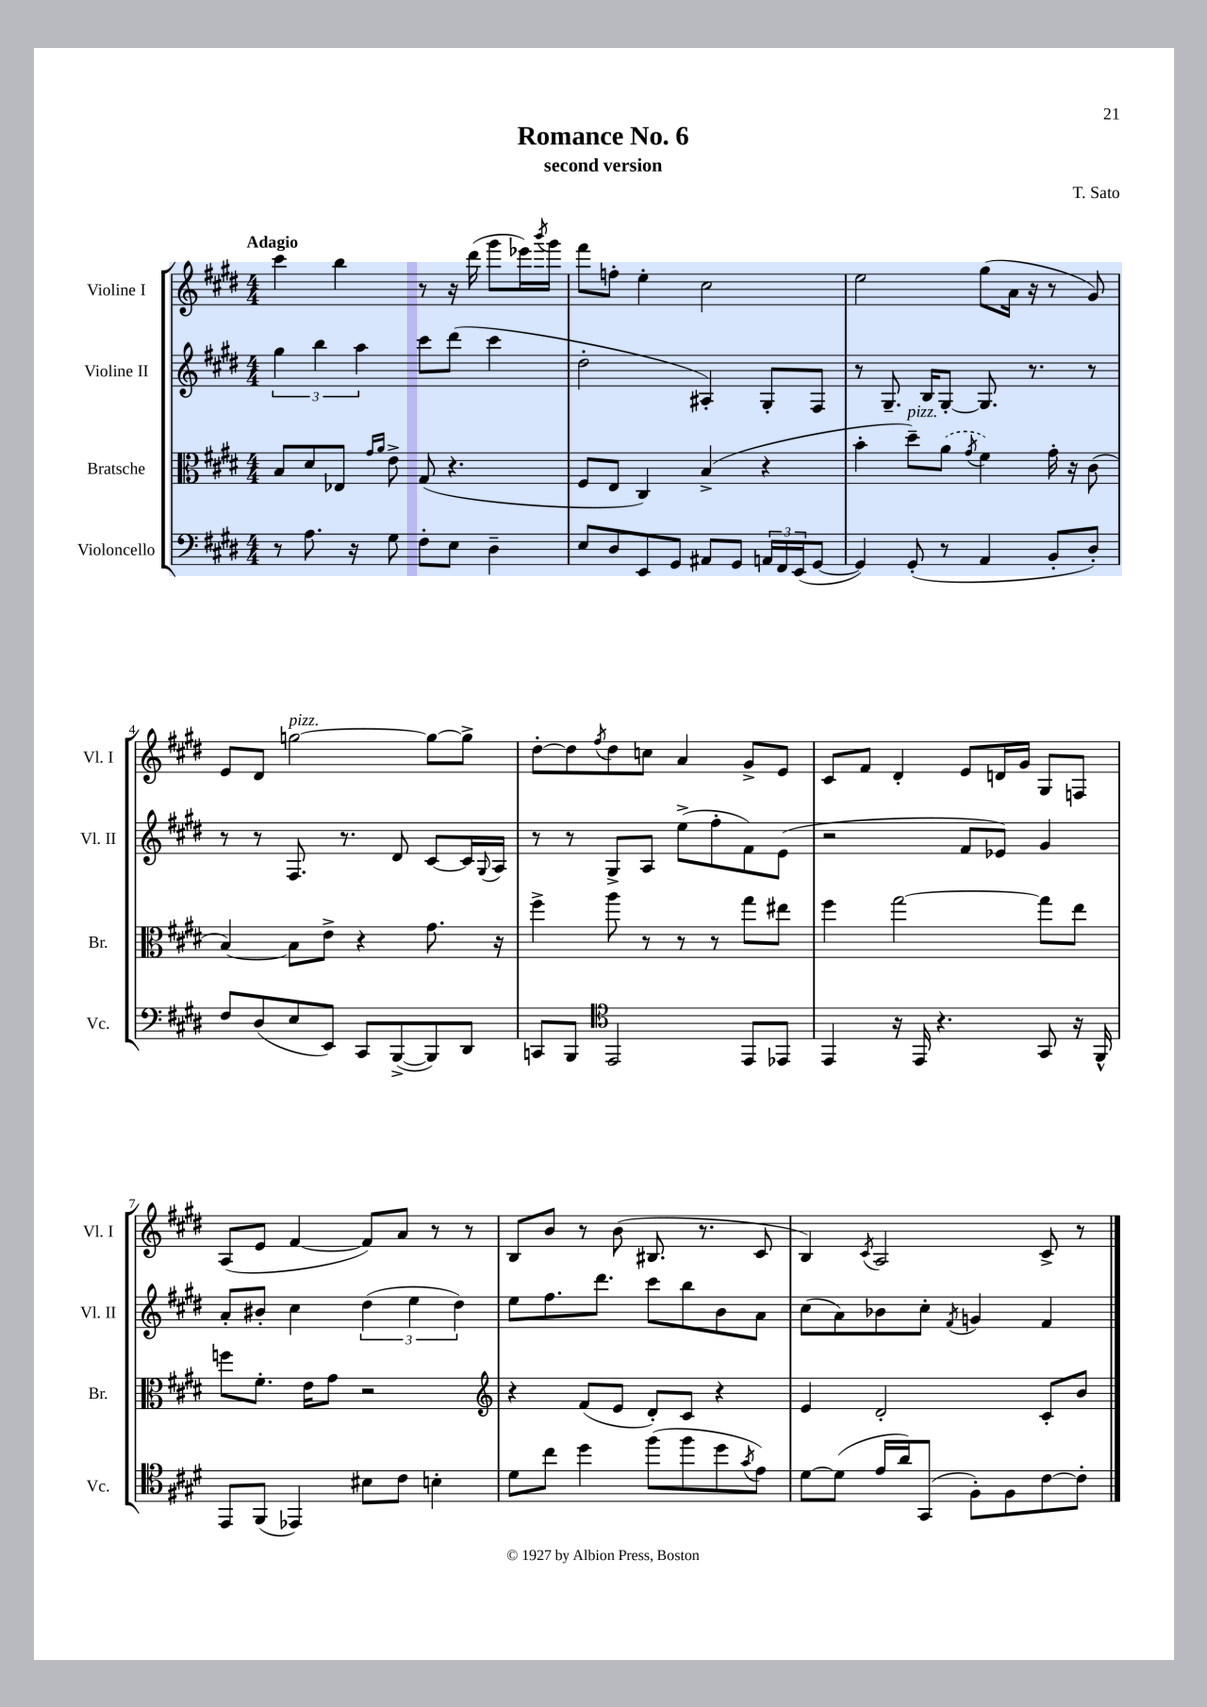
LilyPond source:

\header { title = "Romance No. 6" composer = "T. Sato" subtitle = "second version" }
<<
\new StaffGroup <<
\new Staff = "s0" \with { instrumentName = "Violine I" shortInstrumentName = "Vl. I" } {
    \clef treble \key e \major \numericTimeSignature \time 4/4 \tempo "Adagio"
    cis'''4 b''4 r8 r16 dis'''16( gis'''8 ees'''16) \acciaccatura { b'''8 } gis'''16 |
    fis'''8 f''8-. e''4-. cis''2 |
    e''2 gis''8( a'16 r16 r8 gis'8) |
    e'8 dis'8 g''2~^\markup { \italic "pizz." } g''8~ g''8-> |
    dis''8~-. dis''8 \acciaccatura { fis''8 } dis''8 c''8 a'4 gis'8-> e'8 |
    cis'8 fis'8 dis'4-. e'8 d'16 gis'16 gis8 f8 |
    a8( e'8 fis'4~ fis'8) a'8 r8 r8 |
    b8 b'8 r8 b'8( bis8. r8. cis'8 |
    b4) \acciaccatura { cis'8 } a2 cis'8-> r8 \bar "|." |
}
\new Staff = "s1" \with { instrumentName = "Violine II" shortInstrumentName = "Vl. II" } {
    \clef treble \key e \major \numericTimeSignature \time 4/4
    \tuplet 3/2 { gis''4 b''4 a''4 } cis'''8 dis'''8( cis'''4 |
    dis''2-. ais4-.) gis8-. fis8 |
    r8 gis8.-- b16 gis8~-. gis8. r8. r8 |
    r8 r8 fis8. r8. dis'8 cis'8~ cis'16 \appoggiatura { gis8 } a16 |
    r8 r8 gis8-> a8 e''8->( fis''8-. fis'8) e'8( |
    r2 fis'8 ees'8) gis'4 |
    a'8-. bis'8-. cis''4 \tuplet 3/2 { dis''4( e''4 dis''4) } |
    e''8 fis''8. dis'''8. cis'''8 b''8 b'8 a'8 |
    cis''8( a'8) bes'8 cis''8-. \acciaccatura { fis'8 } g'4 fis'4 \bar "|." |
}
\new Staff = "s2" \with { instrumentName = "Bratsche" shortInstrumentName = "Br." } {
    \clef alto \key e \major \numericTimeSignature \time 4/4
    b8 dis'8 ees8 \grace { gis'16 a'16 } e'8-> gis8( r4. |
    fis8 e8 cis4) b4->( r4 |
    b'4-. dis''8--^\markup { \italic "pizz." }) \once \slurDashed a'8( \acciaccatura { gis'8 } fis'4) gis'16-. r16 cis'8( |
    b4~) b8 e'8-> r4 gis'8. r16 |
    fis''4-> a''8 r8 r8 r8 gis''8 eis''8 |
    fis''4 gis''2~ gis''8 e''8 |
    f''8 fis'8.-. e'16 gis'8 r2 |
    \clef treble r4 fis'8( e'8 dis'8-.) cis'8 r4 |
    e'4 dis'2-. cis'8-. b'8 \bar "|." |
}
\new Staff = "s3" \with { instrumentName = "Violoncello" shortInstrumentName = "Vc." } {
    \clef bass \key e \major \numericTimeSignature \time 4/4
    r8 a8. r16 gis8 fis8-. e8 dis4-- |
    e8 dis8 e,8 gis,8 ais,8 gis,8 \tuplet 3/2 { a,16 fis,16 e,16( } gis,8~ |
    gis,4) gis,8-.( r8 a,4 b,8-. dis8-.) |
    fis8 dis8( e8 e,8) cis,8 b,,8~->( b,,8) dis,8 |
    c,8 b,,8 \clef tenor e,2 e,8 ees,8 |
    e,4 r16 e,16 r4. gis,8 r16 fis,16-^ |
    e,8 fis,8( ees,4) bis8 cis'8 b4-. |
    dis'8 cis''8 dis''4 fis''8( fis''8 dis''8 \acciaccatura { gis'8 } e'8) |
    dis'8~ dis'8( e'16 a'16) gis,8( fis8-.) fis8 cis'8~ cis'8-. \bar "|." |
}
>>
>>
